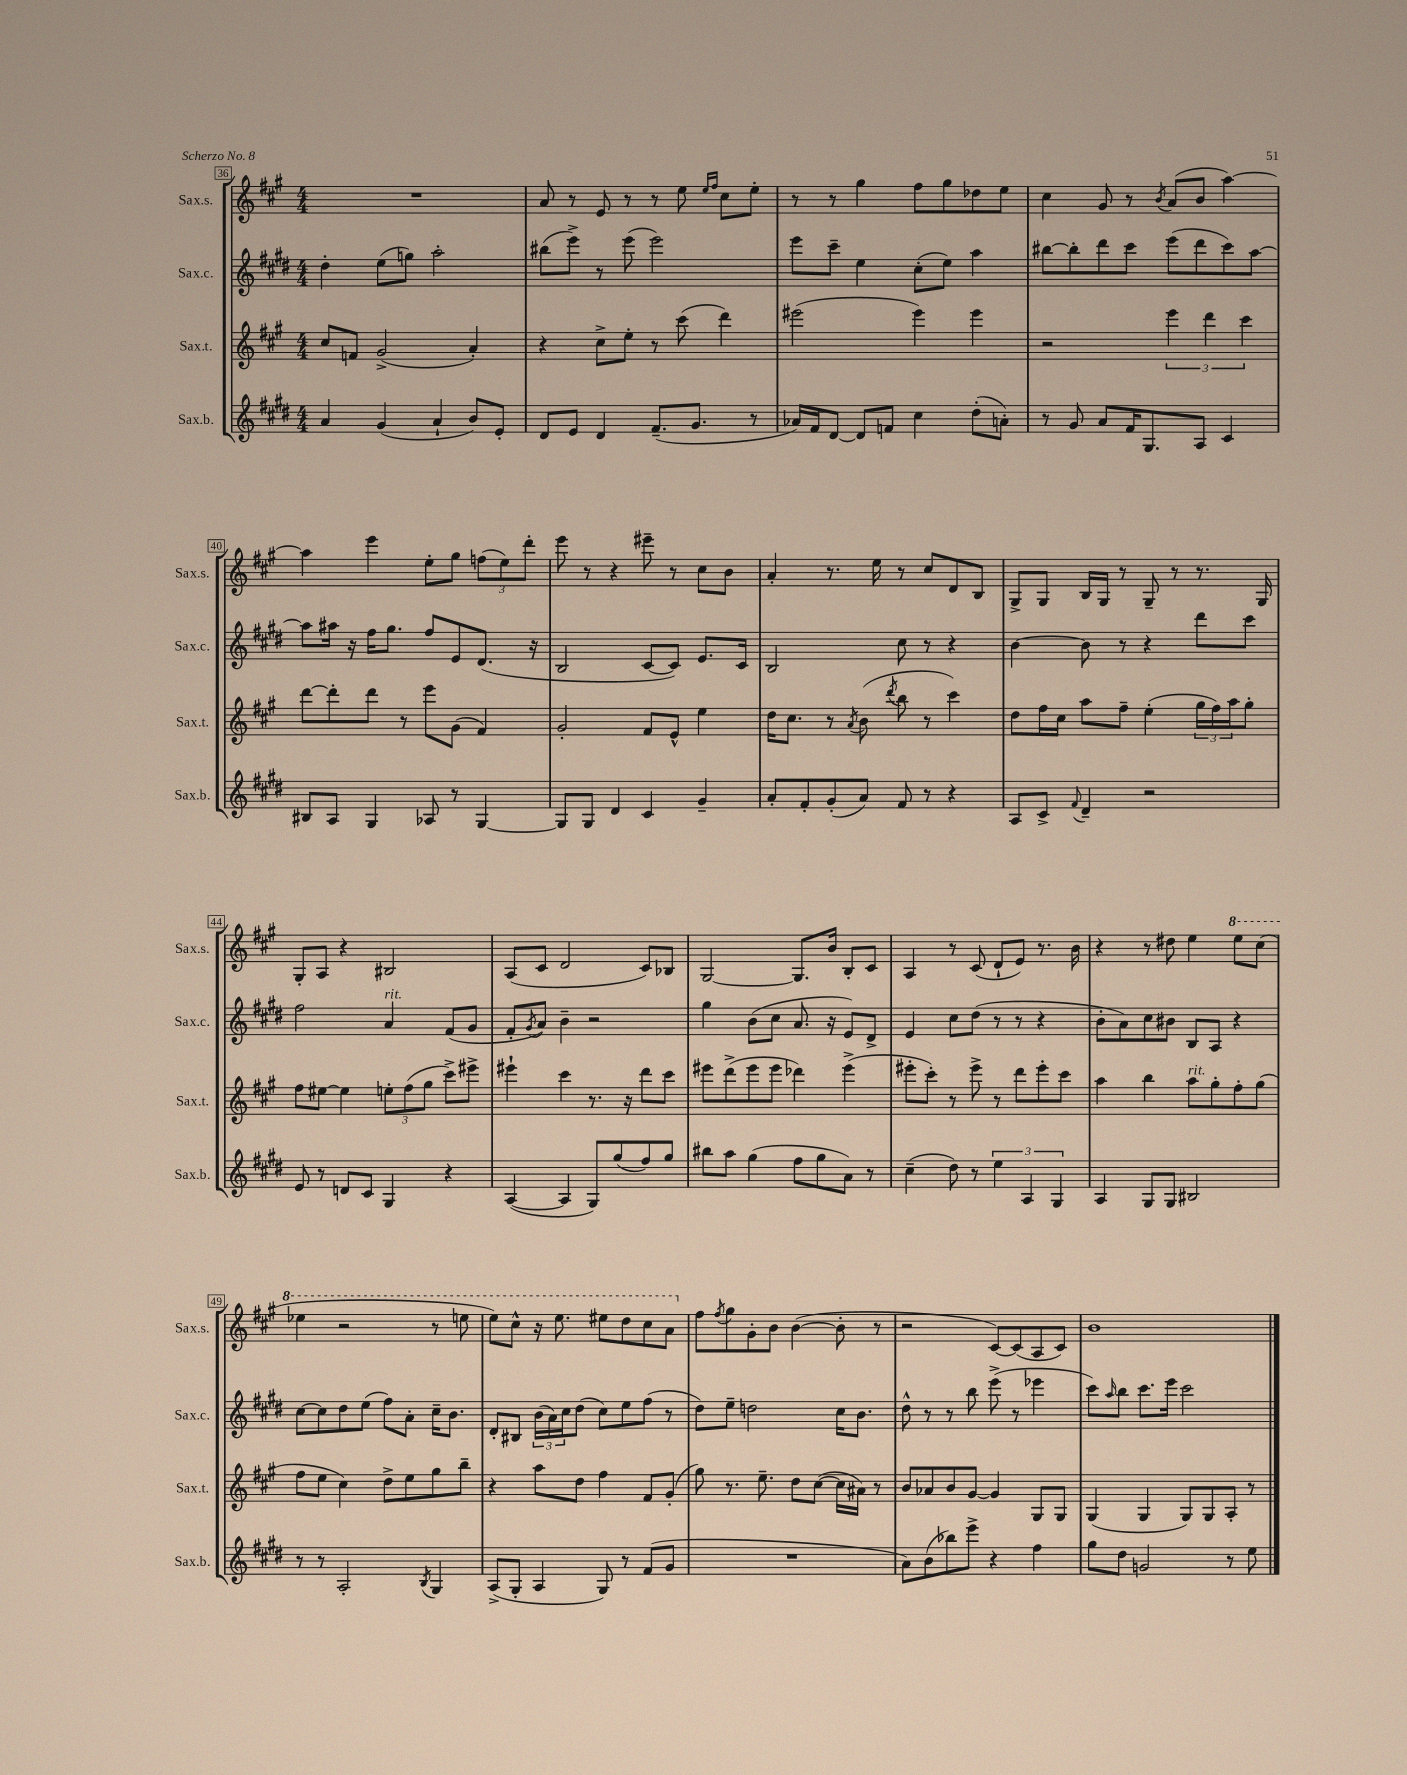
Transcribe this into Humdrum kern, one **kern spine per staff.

**kern	**kern	**kern	**kern
*staff4	*staff3	*staff2	*staff1
*clefG2	*clefG2	*clefG2	*clefG2
*k[f#c#g#d#]	*k[f#c#g#]	*k[f#c#g#d#]	*k[f#c#g#]
*M4/4	*M4/4	*M4/4	*M4/4
4a	8cc#	4dd#'	1r
.	8f	.	.
(4g#	(2g#^	(8ee	.
.	.	8gg)	.
4a`	.	2aa'	.
8b)	4a')	.	.
8e'	.	.	.
=	=	=	=
8d#	4r	(8bb#	8a
8e	.	8eee^)	8r
4d#	8cc#^	8r	8e
.	8ee'	(8eee	8r
(8.f#~	8r	2eee)	8r
.	(8ccc#	.	8ee
8.g#	.	.	.
.	.	.	16qqee
.	.	.	16qqff#
.	4ddd)	.	8cc#
8r	.	.	8ee'
=	=	=	=
16a-)	(2eee#	8eee	8r
16f#	.	.	.
[8d#	.	8ccc#~	8r
8d#]	.	4ee	4gg#
8f	.	.	.
4cc#	4eee#)	(8cc#'	8ff#
.	.	8ee)	8gg#
(8dd#'	4eee#	4aa	8dd-
8a')	.	.	8ee
=	=	=	=
8r	2r	[8bb#	4cc#
8g#	.	8bb#']	.
8a	.	8ddd#	8g#
16f#	.	8ccc#	8r
8.G#	.	.	.
.	.	.	8qb
.	6eee	(8eee	(8a
8A	.	8ddd#	8b
.	6ddd	.	.
4c#	.	8ccc#)	[4aa)
.	6ccc#	.	.
.	.	[8aa	.
=	=	=	=
8B#	[8ddd	8aa]	4aa]
8A	8ddd']	16aa#	.
.	.	16r	.
4G#	8ddd	16ff#	4eee
.	.	8.gg#	.
.	8r	.	.
8A-	8eee	8ff#	8ee'
8r	(8g#	8e	8gg#
[4G#	4f#)	(8.d#	(12ff
.	.	.	12ee)
.	.	.	12ddd'
.	.	16r	.
=	=	=	=
8G#]	2g#'	2B	8eee
8G#	.	.	8r
4d#	.	.	4r
4c#	8f#	[8c#	8eee#~
.	8e^^	8c#])	8r
4g#~	4ee	8.e	8cc#
.	.	.	8b
.	.	16c#	.
=	=	=	=
8a'	16dd	2B	4a'
.	8.cc#	.	.
8f#'	.	.	.
(8g#'	8r	.	8.r
.	8qa	.	.
8a)	(8b	.	.
.	.	.	16ee
.	8qddd	.	.
8f#	8bb	8cc#	8r
8r	8r	8r	8cc#
4r	4ccc#)	4r	8d
.	.	.	8B
=	=	=	=
8A	8dd	[4b	8G#^
8c#^	16ff#	.	8G#
.	16cc#	.	.
8qqf#	.	.	.
4d#~	8aa	8b]	16B
.	.	.	16G#
.	8ff#~	8r	8r
2r	(4ee'	4r	8G#~
.	.	.	8r
.	24gg#	8ddd#	8.r
.	24ff#)	.	.
.	24aa	.	.
.	8gg#'	8ccc#	.
.	.	.	16G#
=	=	=	=
8e	8ff#	2ff#	8G#'
8r	[8ee#	.	8A
8d	4ee#]	.	4r
8c#	.	.	.
4G#	12ee'	4a	2B#
.	(12ff#	.	.
.	12gg#	.	.
4r	8ccc#^)	(8f#	.
.	8eee#^	8g#	.
=	=	=	=
([4A	4eee#`	8f#'	(8A
.	.	8qg#	.
.	.	8a)	8c#
4A]	4ccc#	4b~	2d
8G#)	8.r	2r	.
(8gg#	.	.	.
.	16r	.	.
8ff#)	8ddd	.	8c#)
8gg#	8ccc#	.	8B-
=	=	=	=
8bb#	8eee#	4gg#	[2G#
8aa	(8ddd^	.	.
(4gg#	8eee#	(8b	.
.	8eee#	8cc#	.
8ff#	4ddd-)	8.a	8.G#]
8gg#	.	.	.
.	.	16r	16b
8a)	(4eee#^	8e)	8B'
8r	.	8d#^	8c#
=	=	=	=
(4cc#~	8eee#'	4e	4A
.	8ccc#')	.	.
8dd#)	8r	8cc#	8r
8r	8eee#^	(8dd#	(8c#
6ee	8r	8r	8d`
.	8ddd	8r	8e)
6A	.	.	.
.	8eee#'	4r	8.r
6G#	.	.	.
.	8ccc#	.	.
.	.	.	16b
=	=	=	=
4A	4aa	8b'	4r
.	.	8a)	.
8G#	4bb	8cc#	8r
8G#	.	8b#	8dd#
2B#	8aa	8B	4ee
.	8gg#'	8A	.
.	8ff#'	4r	8eee
.	(8gg#	.	(8ccc#
=	=	=	=
8r	8ff#	[8cc#	4eee-
8r	8ee	8cc#]	.
2A'	4cc#)	8dd#	2r
.	.	(8ee	.
.	8dd^	8ff#)	.
.	8ee	8a'	.
8qB	.	.	.
4G#	8gg#	16cc#~	8r
.	.	8.b	.
.	8bb~	.	8eee
=	=	=	=
(8A^	4r	8d#'	8eee)
8G#'	.	8B#	8ccc#^^
4A	8aa	(24b	16r
.	.	24a)	.
.	.	.	8.eee
.	.	24cc#	.
.	8dd	(8dd#	.
8G#)	4ff#	8cc#)	8eee#
8r	.	8ee	8ddd
(8f#	8f#	(8ff#	8ccc#
8g#	(8g#'	8r	8aa
=	=	=	=
1r	8gg#)	8dd#)	8ff#
.	.	.	8qff#
.	8.r	8ee~	8gg#
.	.	2dd	8g#'
.	8.ee~	.	.
.	.	.	8b
.	8dd	.	([4b
.	([8cc#	.	.
.	16cc#]	16cc#	8b']
.	16a#)	8.b	.
.	8r	.	8r
=	=	=	=
8a)	8b	8dd#^^	2r
(8b	8a-	8r	.
8bb-)	8b	8r	.
8eee^	[8g#	8bb	.
4r	4g#]	(8eee^	[8c#)
.	.	8r	(8c#]
4ff#	8G#	4eee-	8A
.	8G#	.	8c#)
=	=	=	=
8gg#	(4G#	8ccc#)	1b
.	.	16qqaa	.
8dd#	.	8bb	.
2g	4G#	8.ccc#	.
.	.	16eee	.
.	8G#)	2ccc#	.
.	8G#	.	.
8r	8A'	.	.
8ee	8r	.	.
==	==	==	==
*-	*-	*-	*-
